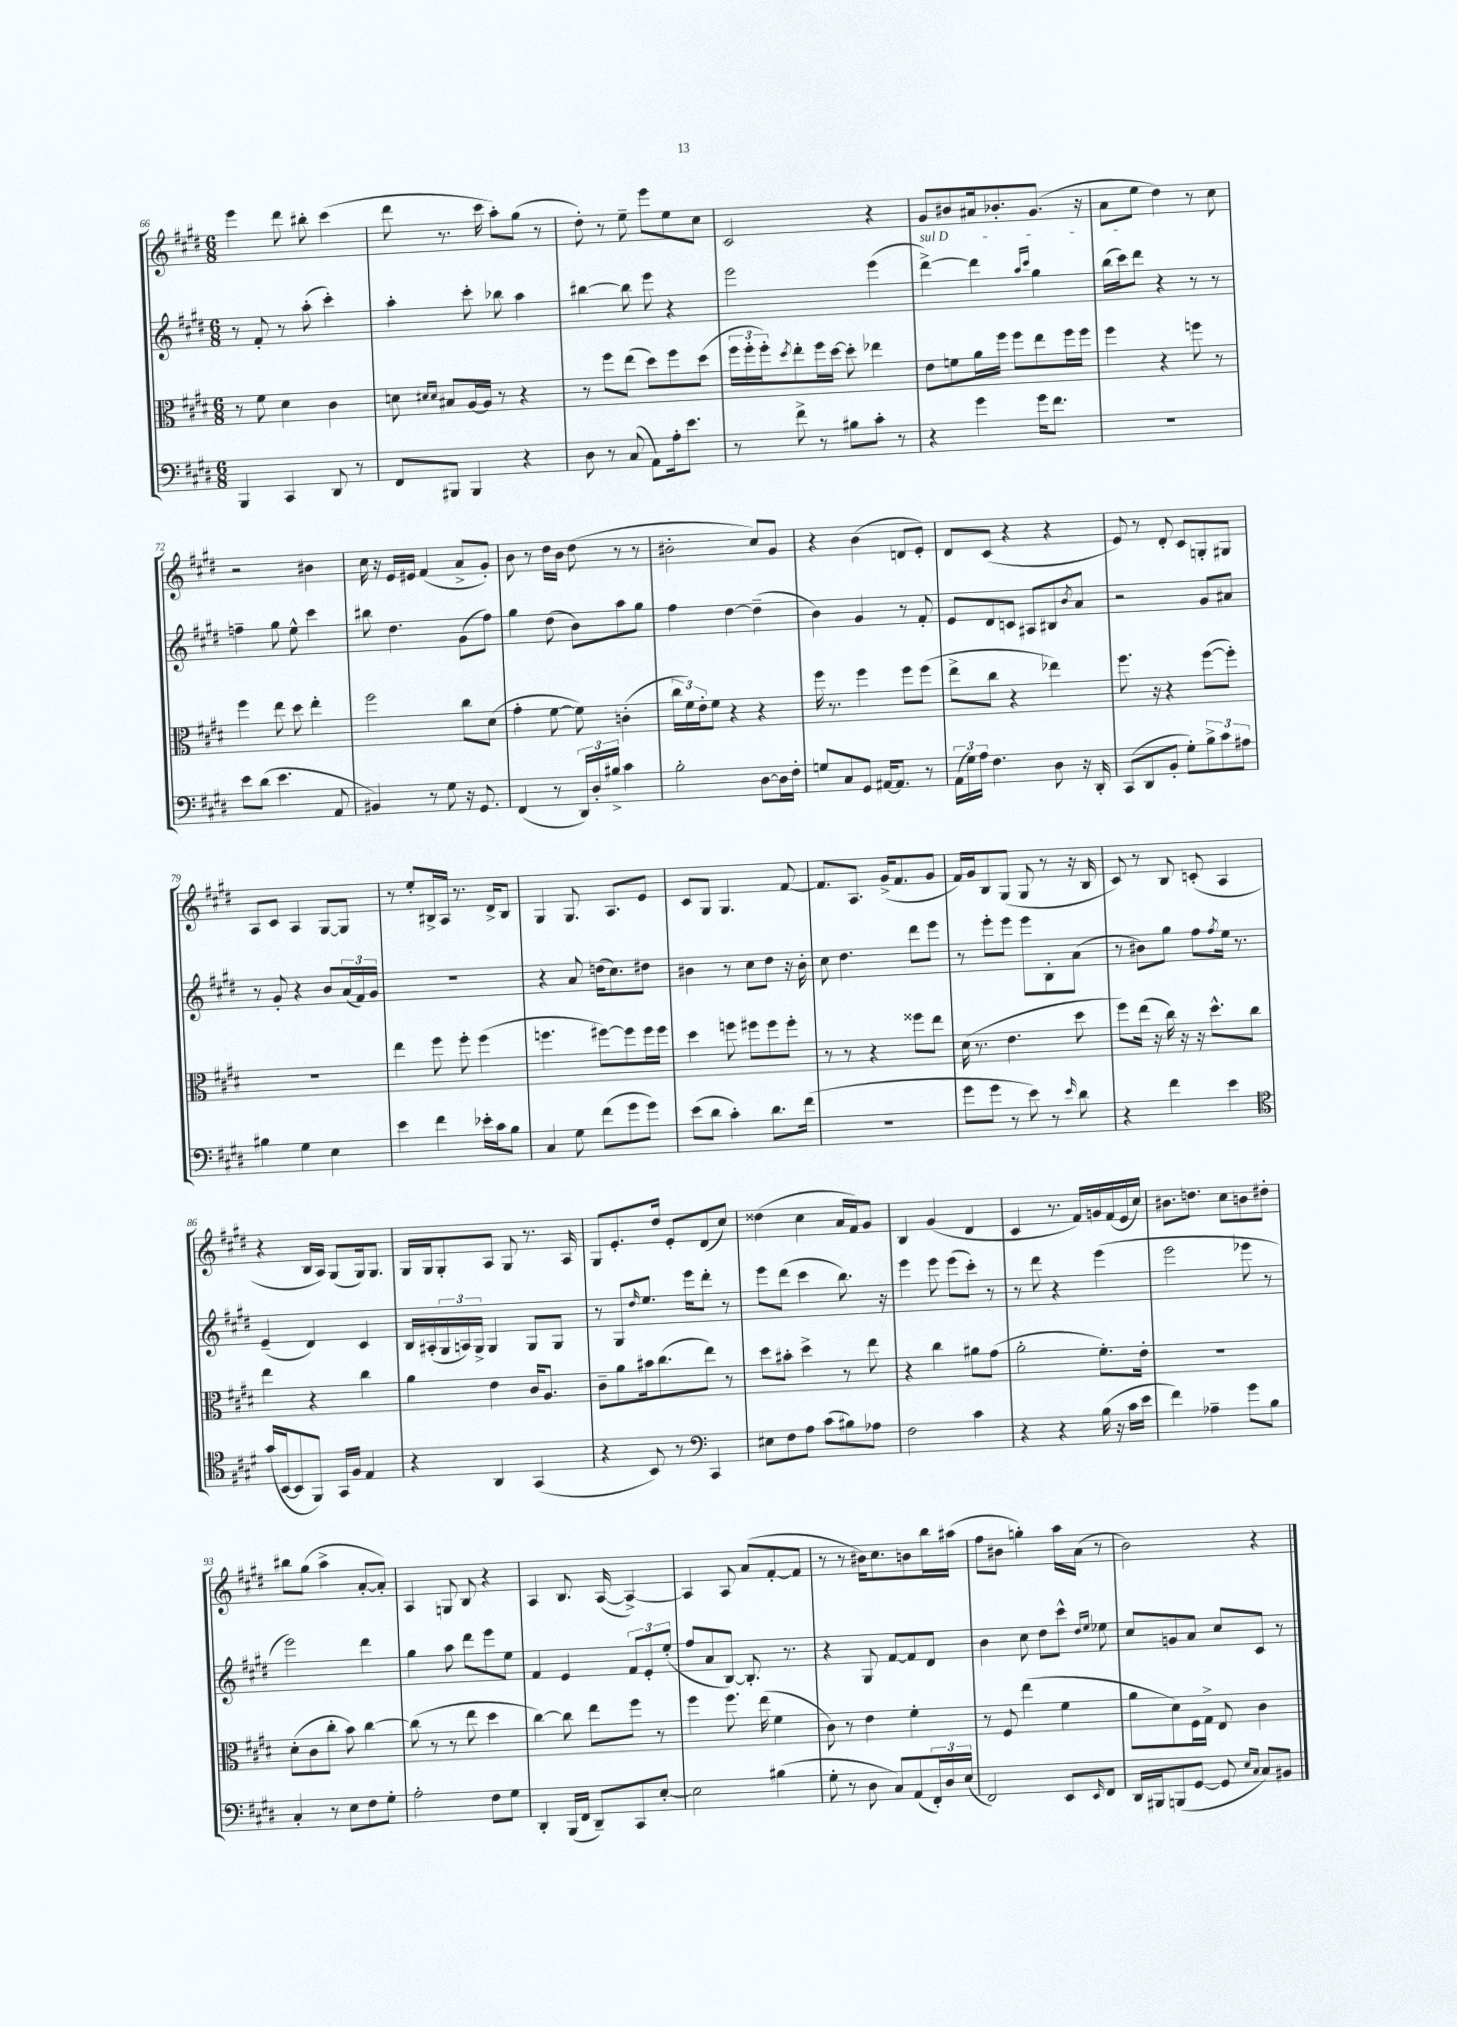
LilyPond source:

<<
\new StaffGroup <<
\new Staff = "s0" {
    \clef treble \key e \major \numericTimeSignature \time 6/8
    e'''4 dis'''8 bis''8-. cis'''4( |
    dis'''8 r8. cis'''16 a''8-.) gis''8( r8 |
    dis''8-.) r8 e''8-- e'''8 e''8 cis''8 |
    cis'2 r4 |
    gis'8 bis'8 ais'16 bes'8.-. gis'8.( r16 |
    a'8 e''8 dis''4) r8 cis''8 |
    r2 bis'4 |
    cis''16 r16 e'16 eis'16 fis'4( a'8-> gis'8-.) |
    b'8 r8 dis''16 b'16 dis''8( r8 r8 |
    bis'2-. cis''8) gis'8 |
    r4 b'4( d'8 e'8-.) |
    dis'8 cis'8( r4 r4 |
    e'8) r8 dis'8-. cis'8 g8-. gis8 |
    a8 cis'8 a4 gis8~ gis8 |
    r8 e''8-. bis16-> a16 r8. dis'16-> bis8 |
    gis4 gis8. a8. e'8 |
    cis'8 gis8 gis4. fis'8~ |
    fis'8. a8. gis'16->( fis'8. gis'8 |
    fis'16) gis'16 b8 gis8( gis8 r8 r16 b16 |
    cis'8) r8 b8 c'8-.( a4 |
    r4 b16 a16) gis8( gis16) gis8. |
    gis16 gis16 gis8-. a8 gis8 r8. a16 |
    gis8 e'8.-. dis''16 e'8-. dis'8( cis''8) |
    disis''4( cis''4 a'16 fis'16) gis'8 |
    b4 gis'4( dis'4 |
    cis'4 r8. fis'16) g'16 fis'16( e'16 cis''16) |
    bis'8. d''8. cis''8 b'8 dis''8-. |
    bis''8 gis''8( a''4-> a'8~-. a'8-.) |
    a4 g8 b8 r4 |
    a4 b8. a16~( a4~->) |
    a4 a8 a'8( fis'8~-. fis'8 |
    r8 r8 bis'16) cis''8. b'8 b''16 ais''16( |
    fis''8 bis'8 g''4-.) a''16 a'16( r8 |
    b'2) r4 \bar "|." |
}
\new Staff = "s1" {
    \clef treble \key e \major \numericTimeSignature \time 6/8
    r8 fis'8-. r8 a''8-.( cis'''4-.) |
    a''4-. cis'''8-. bes''8 a''4 |
    bis''4~ bis''8 e'''8 r4 |
    e'''2 e'''4( |
    \once \override TextSpanner.bound-details.left.text = \markup { \italic "sul D" } dis'''4~->\startTextSpan) dis'''4 \grace { a''16 cis'''16 } gis''4 |
    b''16( cis'''16) dis'''8\stopTextSpan r4 r8 r8 |
    f''4-- gis''8 e''8-^ cis'''4 |
    bis''8 dis''4. gis'8( fis''8) |
    gis''4 dis''8( b'8) a''8 gis''8 |
    fis''4 dis''4~ dis''4--( |
    b'4) gis'4 r8 fis'8-. |
    e'8 dis'8 c'8 ais8 bis8 \acciaccatura { b'8 } a'8 |
    r2 gis'8 ais'8 |
    r8 gis'8-. r4 b'8 \tuplet 3/2 { a'16( fis'16) gis'16 } |
    R2. |
    r4 a'8 d''16( cis''8.) dis''8 |
    bis'4 r8 cis''8 dis''8 r16 bis'16-. |
    cis''8 dis''4. dis'''8 e'''8 |
    r8 e'''8-. e'''8 e'''8 b8-. a'8( |
    r8 bis'8) gis''8 fis''8 \acciaccatura { fis''8 } e''16 r8. |
    e'4--( dis'4) cis'4 |
    b16 ais16-.( \tuplet 3/2 { gis16 a16) gis16-> } gis4 gis8 gis8 |
    r8 gis8 \grace { dis''16 } e''8. e'''16 dis'''8-. r8 |
    e'''8 dis'''8( cis'''4 b''8.) r16 |
    e'''4 e'''8 e'''8( cis'''8-.) r8 |
    r8 dis'''8 r4 e'''4( |
    e'''2 ees'''8 r8 |
    e'''2) dis'''4 |
    gis''4 a''8 dis'''8 e'''8 e''8 |
    fis'4 e'4 \tuplet 3/2 { fis'8 e'8-. e''8-.( } |
    fis''8 a'8 b8~) b8.-. r8. |
    r4 gis8 fis'8~ fis'8 dis'8 |
    b'4 cis''8 dis''8 cis'''8-^ \grace { dis''16 e''16 } ees''8 |
    cis''8 g'8 a'8 cis''8 cis'8 r8 \bar "|." |
}
\new Staff = "s2" {
    \clef alto \key e \major \numericTimeSignature \time 6/8
    r8 fis'8 dis'4 cis'4 |
    d'8 \grace { dis'16 dis'16 } bis8 a16~ a16 r8 r4 |
    r8 fis''8 e''8( dis''8) fis''8 dis''8( |
    \tuplet 3/2 { fis''16 fis''16-. fis''16-.) } \acciaccatura { dis''8 } e''8-. fis''16 dis''16~ dis''8-. ees''4 |
    e'8 f'8 a'16 fis''16 fis''8 e''8 fis''16 fis''16 |
    fis''4 r4 f''8 r8 |
    fis''4 e''8 dis''8 e''4-. |
    fis''2 cis''8 dis'8( |
    gis'4-. fis'8~ fis'8) c'4-.( |
    \tuplet 3/2 { cis''16 fis'16) e'16-. } fis'8 r4 r4 |
    fis''16 r8. fis''4 fis''8 fis''8( |
    e''8-> cis''8 r4 ees''4) |
    fis''8. r16 r4 fis''8~( fis''8-.) |
    R2. |
    e''4 fis''8 fis''8-. fis''4( |
    f''4. fis''8~) fis''8 fis''16 fis''16 |
    dis''4 f''8 fis''8 fis''8 fis''8-. |
    r8 r8 r4 fisis''8 e''8 |
    dis'16( r8. e'4. dis''8 |
    fis''8) e''16( r16 cis''16) r16 r16 dis''8.-^ cis''8 |
    e''4 r4 cis''4 |
    a'4 e'4 cis'16 a8. |
    cis'8-- a'8 bis'16 cis''8.( e''8) r8 |
    dis''8 bis'8-. dis''4-> r8 e''8 |
    r4 cis''4 ais'8 gis'8( |
    a'2-. fis'8.-.) e'16-. |
    R2. |
    dis'8-.( cis'8 cis''8-. b'8) cis''4~ |
    cis''8( r8 r8 e''8 dis''4 |
    cis''4~) cis''8 e''8 fis''8 r8 |
    fis''4 fis''8. e''16( fis'4 |
    cis'8) r8 e'4 fis'4-. |
    r8 fis8 e''4( fis'4 |
    a'8 dis'8) fis16 gis16-> e8 cis'4 \bar "|." |
}
\new Staff = "s3" {
    \clef bass \key e \major \numericTimeSignature \time 6/8
    b,,4 cis,4 dis,8 r8 |
    fis,8 bis,,8 bis,,4 r4 |
    dis8 r8 cis8( a,8) a16-. e'8. |
    r8 fis'8-> r8 bis8 cis'8-. r8 |
    r4 gis'4 gis'16 fis'8. |
    R2. |
    e'8 dis'8( e'4. a,8 |
    bis,4) r8 gis8 r16 gis,8. |
    fis,4( r8 \tuplet 3/2 { dis,16) dis16-. bis16-> } cis'4 |
    b2-. dis8~ dis16 fis16-. |
    g8 cis8 gis,8 ais,16~ ais,8. r8 |
    \tuplet 3/2 { a,16( gis16) a16 } fis4. dis8 r16 dis,16-. |
    cis,8( dis,8 b,8-. gis8-.) \tuplet 3/2 { b8-> cis'8 ais8 } |
    bis4 gis4 e4 |
    e'4 fis'4 ees'16-. cis'16 b8 |
    cis4 gis8 fis'8( gis'8 gis'8) |
    e'8( dis'8 cis'4-.) dis'8. fis'16( |
    R2. |
    gis'8 gis'8 r8 e'8) r8 \grace { e'16 } dis'8 |
    r4 fis'4 e'4 |
    \clef tenor gis'16( b,16~ b,8 fis,8) gis,16 fis16 e4 |
    r4 a,4 gis,4( |
    r4 b,8) r8 \clef bass cis,4 |
    eis8 fis8 a8 cis'8( bis8) aes8 |
    fis2 cis'4 |
    r4 r4 b16( r16 cis'16 e'16 |
    fis'4) aes4-- gis'8 b8 |
    cis4-. r8 e8 fis8 gis8-. |
    a2-. fis8 gis8 |
    dis,4-. b,,16( fis,16 dis,8--) cis,8 e8~-. |
    e2 bis4( |
    gis8-. r8 dis8 cis8) a,8( \tuplet 3/2 { fis,16-.) dis16 e16( } |
    fis,2) e,8 \grace { e,16 } fis,8 |
    dis,16 bis,,16 b,,8( gis,8~ gis,8 \grace { e16 cis16 } cis8) bis,8 \bar "|." |
}
>>
>>
\layout { \context { \Score currentBarNumber = #66 } }
